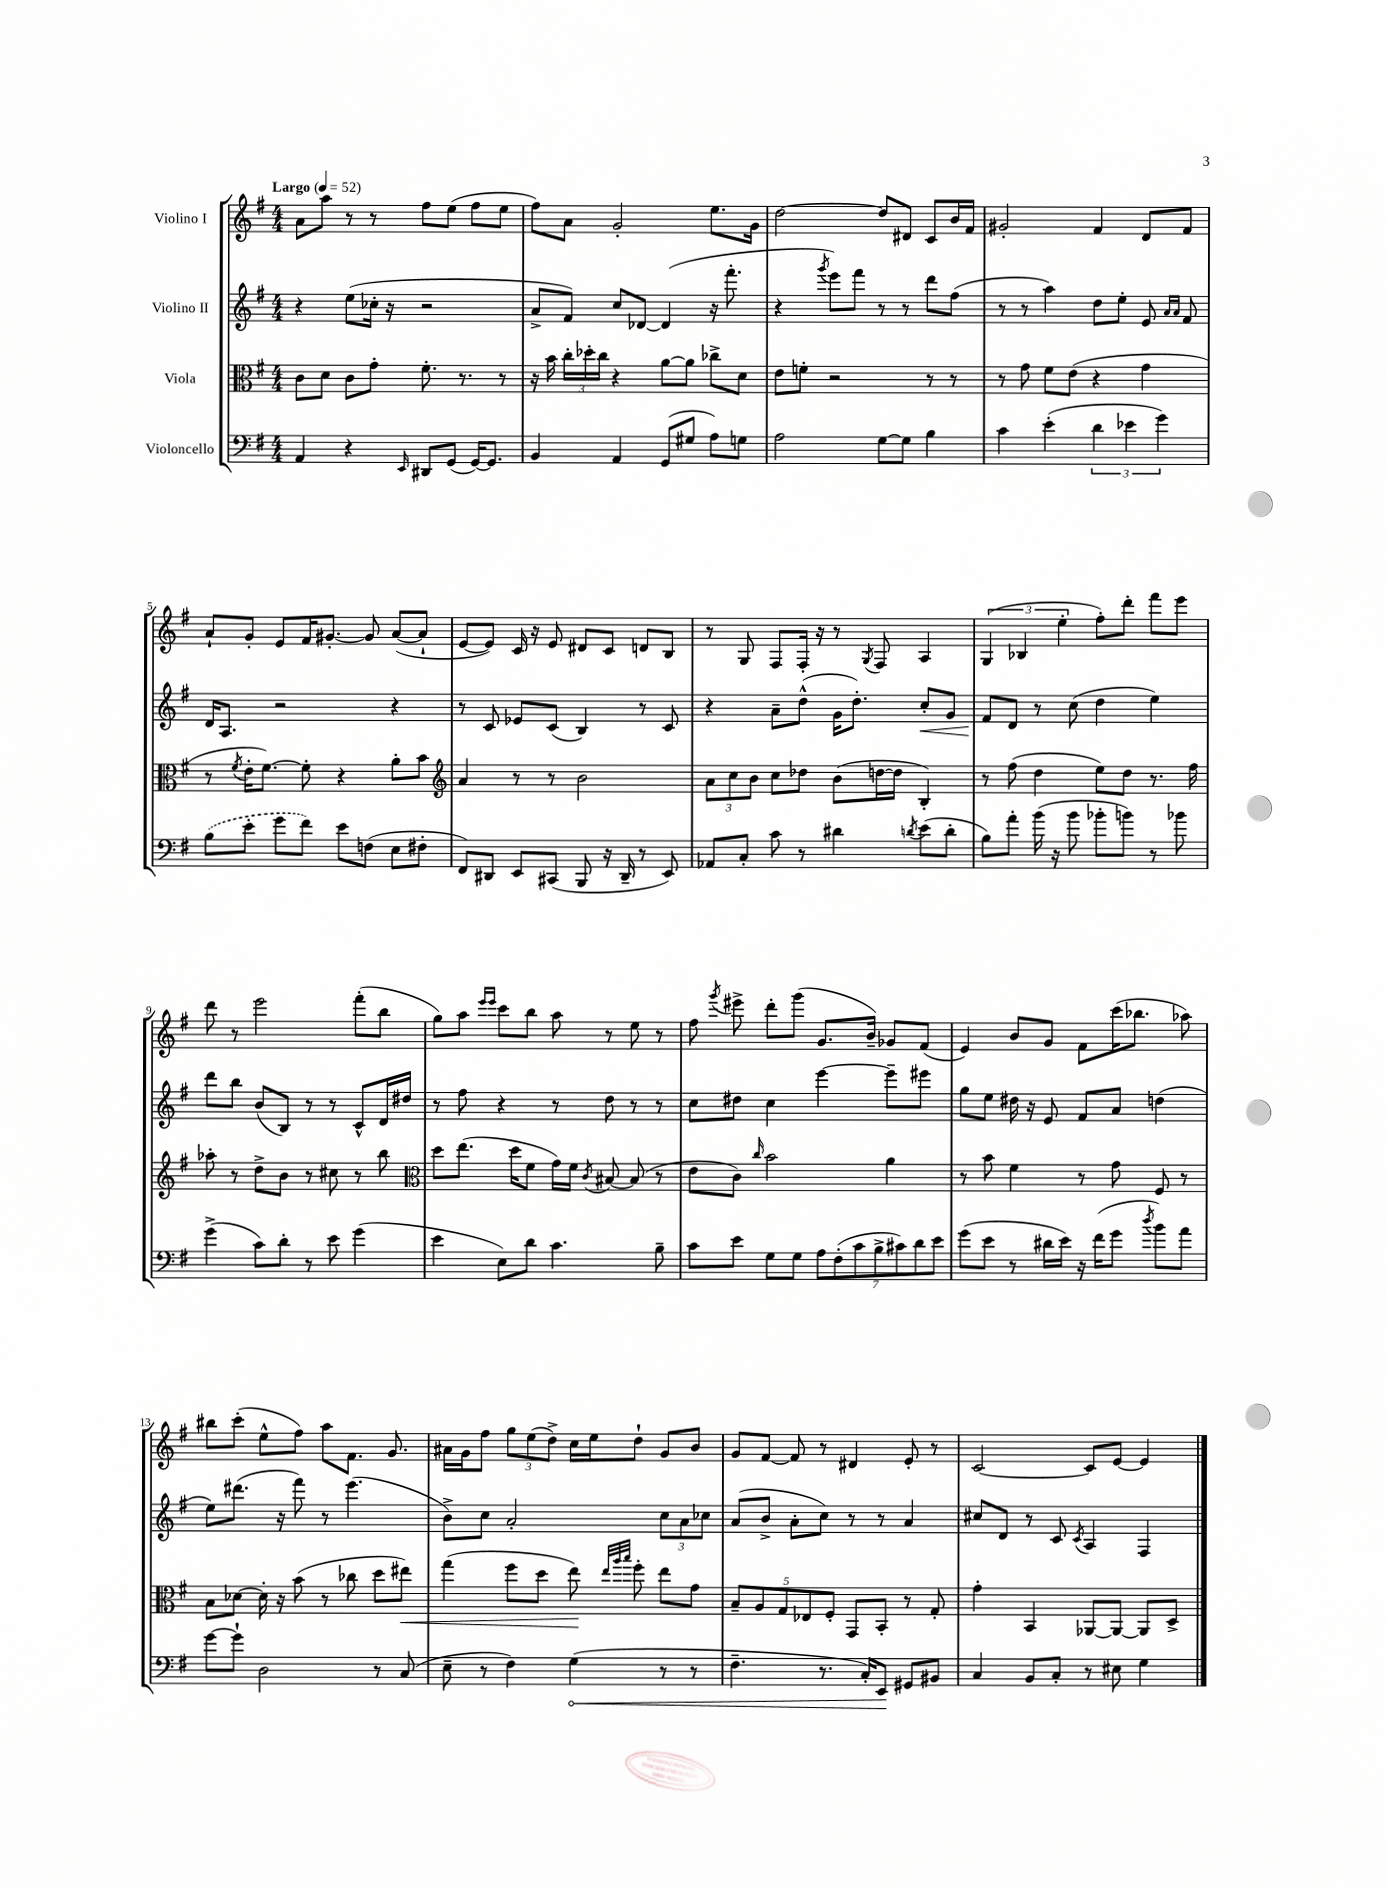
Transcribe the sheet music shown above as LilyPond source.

<<
\new StaffGroup <<
\new Staff = "s0" \with { instrumentName = "Violino I" } {
    \clef treble \key g \major \numericTimeSignature \time 4/4 \tempo "Largo" 4 = 52
    \autoBeamOff a'8[ a''8] r8 r8 fis''8[ e''8]( fis''8[ e''8] |
    fis''8[) a'8] g'2-. e''8.[ g'16] |
    d''2~ d''8[ dis'8] c'8[ b'16 fis'16] |
    gis'2-. fis'4 d'8[ fis'8] |
    a'8[-! g'8]-. e'8[ fis'16 gis'8.]~-. gis'8 a'8[~( a'8]-! |
    e'8[~ e'8]) c'16 r16 e'8 dis'8[ c'8] d'8[ b8] |
    r8 g8 fis8[ fis16]-. r16 r8 \acciaccatura { g8 } fis8 a4 |
    \tuplet 3/2 { g4( bes4 e''4-. } fis''8[-.) d'''8]-. fis'''8[ e'''8] |
    d'''8 r8 e'''2 fis'''8[-.( b''8] |
    g''8[) a''8] \grace { e'''16[ e'''16] } c'''8[ b''8] a''8 r8 e''8 r8 |
    fis''8 \acciaccatura { g'''8 } eis'''8-> d'''8[-. g'''8]( g'8.[ b'16]--) ges'8[ fis'8]( |
    e'4) b'8[ g'8] fis'8[ c'''16( bes''8.] aes''8) |
    bis''8[ c'''8]-.( e''8[-^ fis''8]) a''8[ fis'8.] g'8. |
    ais'16[ g'16 fis''8] \tuplet 3/2 { g''8[ e''8( d''8]->) } c''16[ e''16 d''8]-! g'8[ b'8] |
    g'8[ fis'8]~ fis'8 r8 dis'4 e'8-. r8 |
    c'2~ c'8[ e'8]~ e'4 \bar "|." |
}
\new Staff = "s1" \with { instrumentName = "Violino II" } {
    \clef treble \key g \major \numericTimeSignature \time 4/4
    \autoBeamOff r4 e''8[( ces''16]-. r16 r2 |
    a'8[-> fis'8]) c''8[ des'8]~ des'4( r16 fis'''8.-. |
    r4 \acciaccatura { g'''8 } e'''8[) fis'''8] r8 r8 d'''8[ fis''8]( |
    r8 r8 a''4) d''8[ e''8]-. e'8 \grace { a'16[ a'16] } fis'8 |
    d'16[ a8.] r2 r4 |
    r8 c'8 ees'8[ c'8]( b4) r8 c'8 |
    r4 a'8[-- d''8]-^( g'16[ d''8.]-.) c''8[-.\< g'8] |
    fis'8[\! d'8] r8 c''8( d''4 e''4) |
    d'''8[ b''8] b'8[( b8]) r8 r8 c'8[-^ d'16 dis''16] |
    r8 fis''8 r4 r8 d''8 r8 r8 |
    c''8[ dis''8] c''4 e'''4~ e'''8[-- eis'''8] |
    g''8[ e''8] dis''16 r16 e'8 fis'8[ a'8] d''4( |
    e''8[) dis'''8.]( r16 fis'''8) r8 e'''4.( |
    b'8[->) c''8] a'2-. \tuplet 3/2 { c''8[ a'8 ces''8] } |
    a'8[( b'8]-> a'8[-. c''8]) r8 r8 a'4 |
    cis''8[ d'8] r8 c'8 \acciaccatura { c'8 } a4 fis4 \bar "|." |
}
\new Staff = "s2" \with { instrumentName = "Viola" } {
    \clef alto \key g \major \numericTimeSignature \time 4/4
    \autoBeamOff c'8[ d'8] c'8[ g'8]-. fis'8.-. r8. r8 |
    r16 b'16 \tuplet 3/2 { c''16[-. des''16-. c''16] } r4 a'8[~ a'8] ces''8[-> d'8] |
    e'8[ f'8]-. r2 r8 r8 |
    r8 g'8 fis'8[ e'8]( r4 g'4 |
    r8 \acciaccatura { fis'8 } e'16[-. fis'8.]~) fis'8-. r4 a'8[-. b'8] |
    \clef treble a'4 r8 r8 b'2 |
    \tuplet 3/2 { a'8[ c''8 b'8] } c''8[ des''8] b'8[( d''16~ d''16] b4-.) |
    r8 fis''8( d''4 e''8[) d''8] r8. fis''16 |
    aes''8-. r8 d''8[-> b'8] r8 cis''8 r8 b''8 |
    \clef alto d''8[ e''8.]( d''16[ fis'8] g'16[) fis'16] \acciaccatura { c'8 } bis8~ bis8( r8 |
    e'8[ c'8]) \grace { c''16 } b'2 a'4 |
    r8 b'8 fis'4 r8 g'8 fis8 r8 |
    b8[ des'8]~ des'16-. r16 b'8( r8 ces''8 d''8[ eis''8]\<) |
    g''4( fis''8[ d''8] e''8\!) \grace { e''32[ a''32 b''32] } fis''8-. e''8[ g'8] |
    \tuplet 5/4 { b8[-- a8 g8 ees8 fis8]-. } g,8[ b,8]-. r8 g8-. |
    g'4-. b,4 aes,8[~ aes,8]~ aes,8[ d8]-> \bar "|." |
}
\new Staff = "s3" \with { instrumentName = "Violoncello" } {
    \clef bass \key g \major \numericTimeSignature \time 4/4
    \autoBeamOff a,4 r4 \grace { e,16 } dis,8[ g,8]( g,16[~) g,8.] |
    b,4 a,4 g,8[( gis8] a8[) g8] |
    a2 g8[~ g8] b4 |
    c'4 e'4-.( \tuplet 3/2 { d'4 ees'4 g'4) } |
    \once \slurDashed b8[( e'8]-. g'8[ fis'8]) e'8[ f8]( e8[ fis8]-. |
    fis,8[) dis,8] e,8[ cis,8]( b,,8 r16 dis,16-- r8 e,8) |
    aes,8[ c8]-. c'8 r8 dis'4 \acciaccatura { d'8 } e'8[( d'8]-. |
    b8[) a'8]-. b'16( r16 b'8 bes'8[-. b'8]) r8 bes'8 |
    g'4->( c'8[) d'8]-. r8 e'8 g'4( |
    e'4 e8[) d'8] c'4. b8-- |
    c'8[ e'8] g8[ g8] \tuplet 7/4 { a8[ fis8-.( c'8 b8-> cis'8) d'8 e'8] } |
    g'8[( e'8] r8 dis'16[ e'16]) r16 fis'16[( g'8] \acciaccatura { d''8 } b'8[) a'8] |
    g'8[~ g'8]-! d2 r8 c8( |
    e8-- r8 fis4) \once \override Hairpin.circled-tip = ##t g4\<( r8 r8 |
    fis4.-- r8. c16[-.) e,8]\! gis,8[ bis,8] |
    c4 b,8[ c8]-. r8 eis8 g4 \bar "|." |
}
>>
>>
